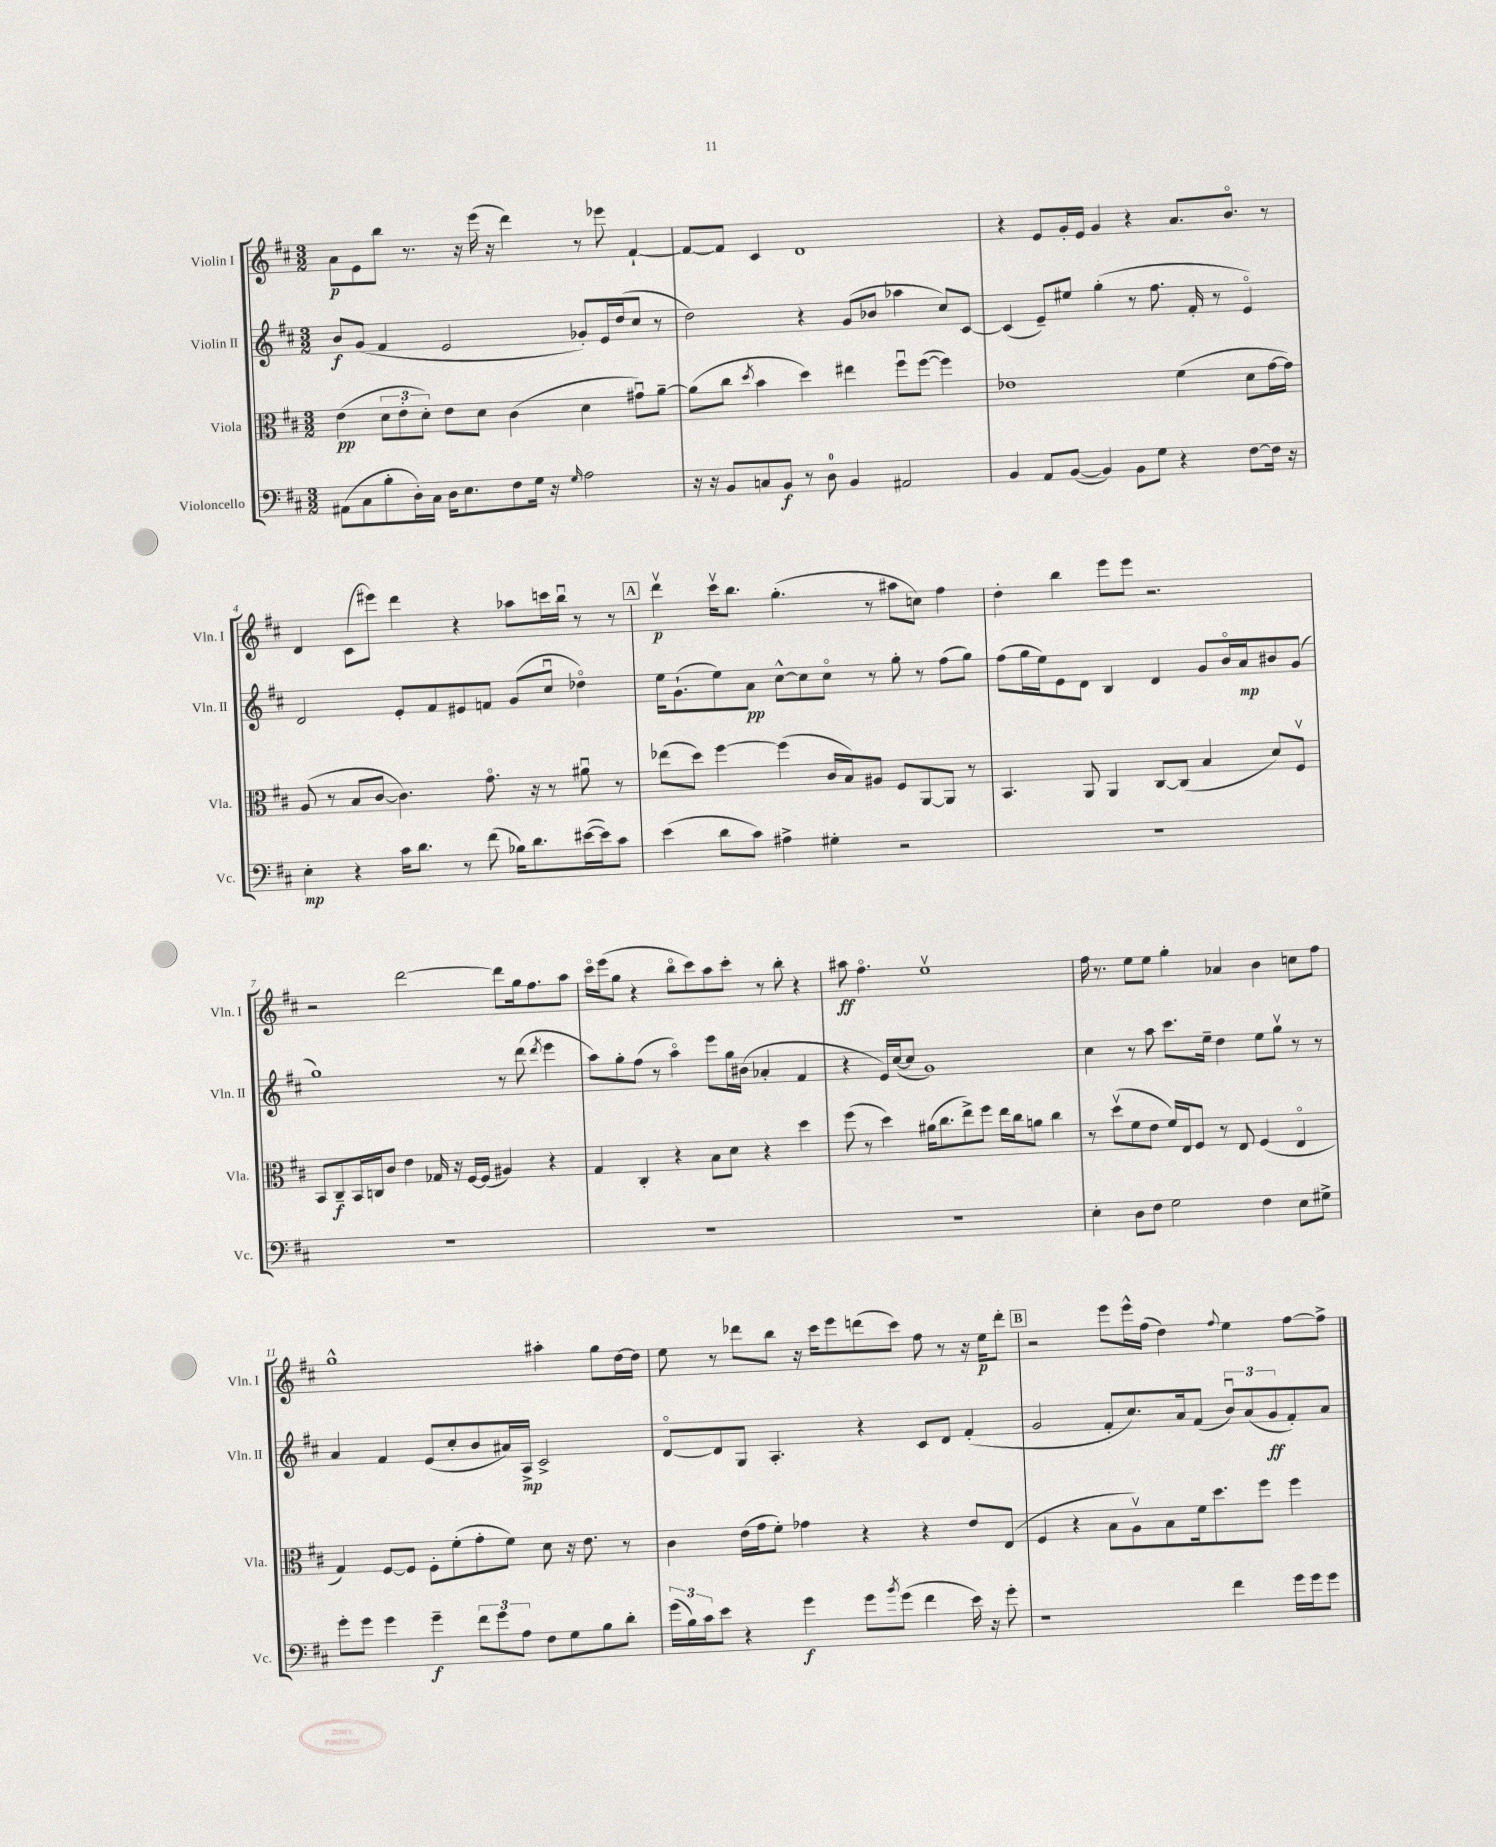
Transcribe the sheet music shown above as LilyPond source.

<<
\new StaffGroup <<
\new Staff = "s0" \with { instrumentName = "Violin I" shortInstrumentName = "Vln. I" } {
    \clef treble \key d \major \numericTimeSignature \time 3/2
    a'8\p e'8 b''8 r8. r16 e'''16( r16 d'''4) r8 ees'''8 fis'4~-! |
    fis'8~ fis'8 cis'4 d'1 |
    r4 e'8 g'16-. e'16 g'4 r4 a'8. b'8.\flageolet r8 |
    d'4 cis'8( eis'''8) d'''4 r4 aes''8 c'''16 b''16\downbow r8 r8 |
    \mark \markup { \box "A" } d'''4\upbow\p cis'''16\upbow b''8. g''4.-.( r8 ais''8 c''8) fis''4 |
    d''4-. b''4 e'''8 e'''8 r2. |
    r2 d'''2~ d'''8 g''16 fis''8. a''8 |
    cis'''16\flageolet e'''16( g''8 r4 b''8\flageolet cis'''8) a''8 cis'''8-. r8 b''8-. r4 |
    ais''8\ff fis''4.\flageolet e''1\upbow |
    fis''16 r8. e''8 e''8 g''4-. aes'4 b'4 c''8 fis''8 |
    g''1-^ ais''4-. g''8 d''16~ d''16 |
    e''8 r8 des'''8 b''8 r16 cis'''16 e'''8 d'''8( cis'''8) fis''8 r8 r16 e''16\p d'''8-. |
    \mark \markup { \box "B" } r2 e'''8 e'''16-^ fis''16( d''4) \appoggiatura { fis''8 } e''4 fis''8~ fis''8-> \bar "|." |
}
\new Staff = "s1" \with { instrumentName = "Violin II" shortInstrumentName = "Vln. II" } {
    \clef treble \key d \major \numericTimeSignature \time 3/2
    b'8\f g'8( fis'4 e'2 ges'8-.) e'16 d''16( cis''8 r8 |
    d''2) r4 g'8( bes'8 aes''4 cis''8) cis'8~ |
    cis'4( e'8--) eis''8 g''4-.( r8 fis''8. fis'16-. r8 e'4\flageolet) |
    d'2 e'8-. fis'8 eis'8 f'8 g'8( cis''8\downbow des''4\flageolet) |
    \mark \markup { \box "A" } e''16 g'8.-!( e''8) a'8\pp cis''8~-^ cis''8 cis''8\flageolet r8 g''8-. r8 fis''8( g''8) |
    fis''8( g''16 e''16) e'8 d'8 b4 d'4 g'8 b'16\flageolet a'16\mp bis'8 g'8( |
    g''1) r8 d'''8( \acciaccatura { d'''8 } e'''4 |
    a''8) g''8-. fis''8( r8 a''4\flageolet) e'''8 g''16 bis'16( aes'4-. fis'4 |
    r4 e'16) cis''16~( cis''8 g'1) |
    cis''4 r8 a''8 cis'''8. e''16-- d''4 e''8 g''8\upbow r8 r8 |
    a'4 fis'4 e'8( cis''8-. b'8 ais'16) a16->\mp cis'2-> |
    d'8~\flageolet d'8 g8 a4.-. r4 cis'8 d'8 fis'4-.( |
    \mark \markup { \box "B" } g'2 fis'8-. cis''8.) a'16 fis'8( \tuplet 3/2 { b'8\downbow) a'8( g'8\ff } fis'8-.) a'8 \bar "|." |
}
\new Staff = "s2" \with { instrumentName = "Viola" shortInstrumentName = "Vla." } {
    \clef alto \key d \major \numericTimeSignature \time 3/2
    e'4\pp( \tuplet 3/2 { d'8 e'8-. d'8-.) } e'8 d'8 cis'4( d'4 gis'8\downbow) a'8~-- |
    a'8( cis''8 \acciaccatura { d''8 } b'4 d''4) eis''4 fis''8\downbow fis''8~( fis''4) |
    ees'1 fis'4( d'8 g'16~ g'16) |
    a8( r8 b8 cis'8~ cis'4.) g'8.\flageolet r16 r8 ais'8\downbow r8 |
    \mark \markup { \box "A" } ees''8( d''8) fis''4~ fis''4( cis'16 b16) ais8 fis8 a,8~ a,8 r8 |
    b,4. a,8 a,4 cis8~ cis8( b4 d'8) fis8\upbow |
    b,8 cis8--\f b,16 c16 cis'8 e'4 ges16 r16 fis16~ fis16( ais4) r4 |
    g4 cis4-. r4 b8 d'8 r4 d''4 |
    fis''8( r8 d''4) ais'16( cis''8. e''8->) fis''8 e''16 cis''16 a'8 cis''4 |
    r8 d''8\upbow( fis'8 e'8 fis'16) e16 fis8 r8 e8 fis4( e4\flageolet |
    g4) fis8~ fis8 fis8-. fis'8-.( g'8-. fis'8) d'8 r16 e'8. r8 |
    cis'4 e'16( g'16 fis'8-.) ges'4 r4 r4 e'8 e8( |
    \mark \markup { \box "B" } fis4 r4 b8 a8\upbow) b8 fis'16 d''8. fis''8 fis''4 \bar "|." |
}
\new Staff = "s3" \with { instrumentName = "Violoncello" shortInstrumentName = "Vc." } {
    \clef bass \key d \major \numericTimeSignature \time 3/2
    ais,8( cis8 b8-. d16-.) cis16 d16 e8. fis8 g16 r16 \grace { g16 } a2 |
    r16 r16 b,8 c8 b,8\f r8 d8-0 b,4 ais,2 |
    b,4 a,8 b,8~( b,4) b,8 g8 r4 fis8~ fis16 r16 |
    e4-.\mp r4 cis'16 d'8. r8 fis'8( bes16) d'8. eis'16~( eis'16) cis'8 |
    \mark \markup { \box "A" } e'4( d'8 cis'8) ais4-> gis4-. r2 |
    R1. |
    R1. |
    R1. |
    R1. |
    e4-. d8 fis8 g2 fis4 e8 gis8-> |
    g'8-. g'8 g'4 g'4--\f \tuplet 3/2 { fis'8 g'8 a8 } fis8 g8 b8 d'8-. |
    \tuplet 3/2 { g'16( b16) cis'16 } e'8 r4 g'4\f g'8 \acciaccatura { b'8 } g'8( fis'4 e'16) r16 g'8-. |
    \mark \markup { \box "B" } r1 fis'4 g'16 g'16 g'8 \bar "|." |
}
>>
>>
